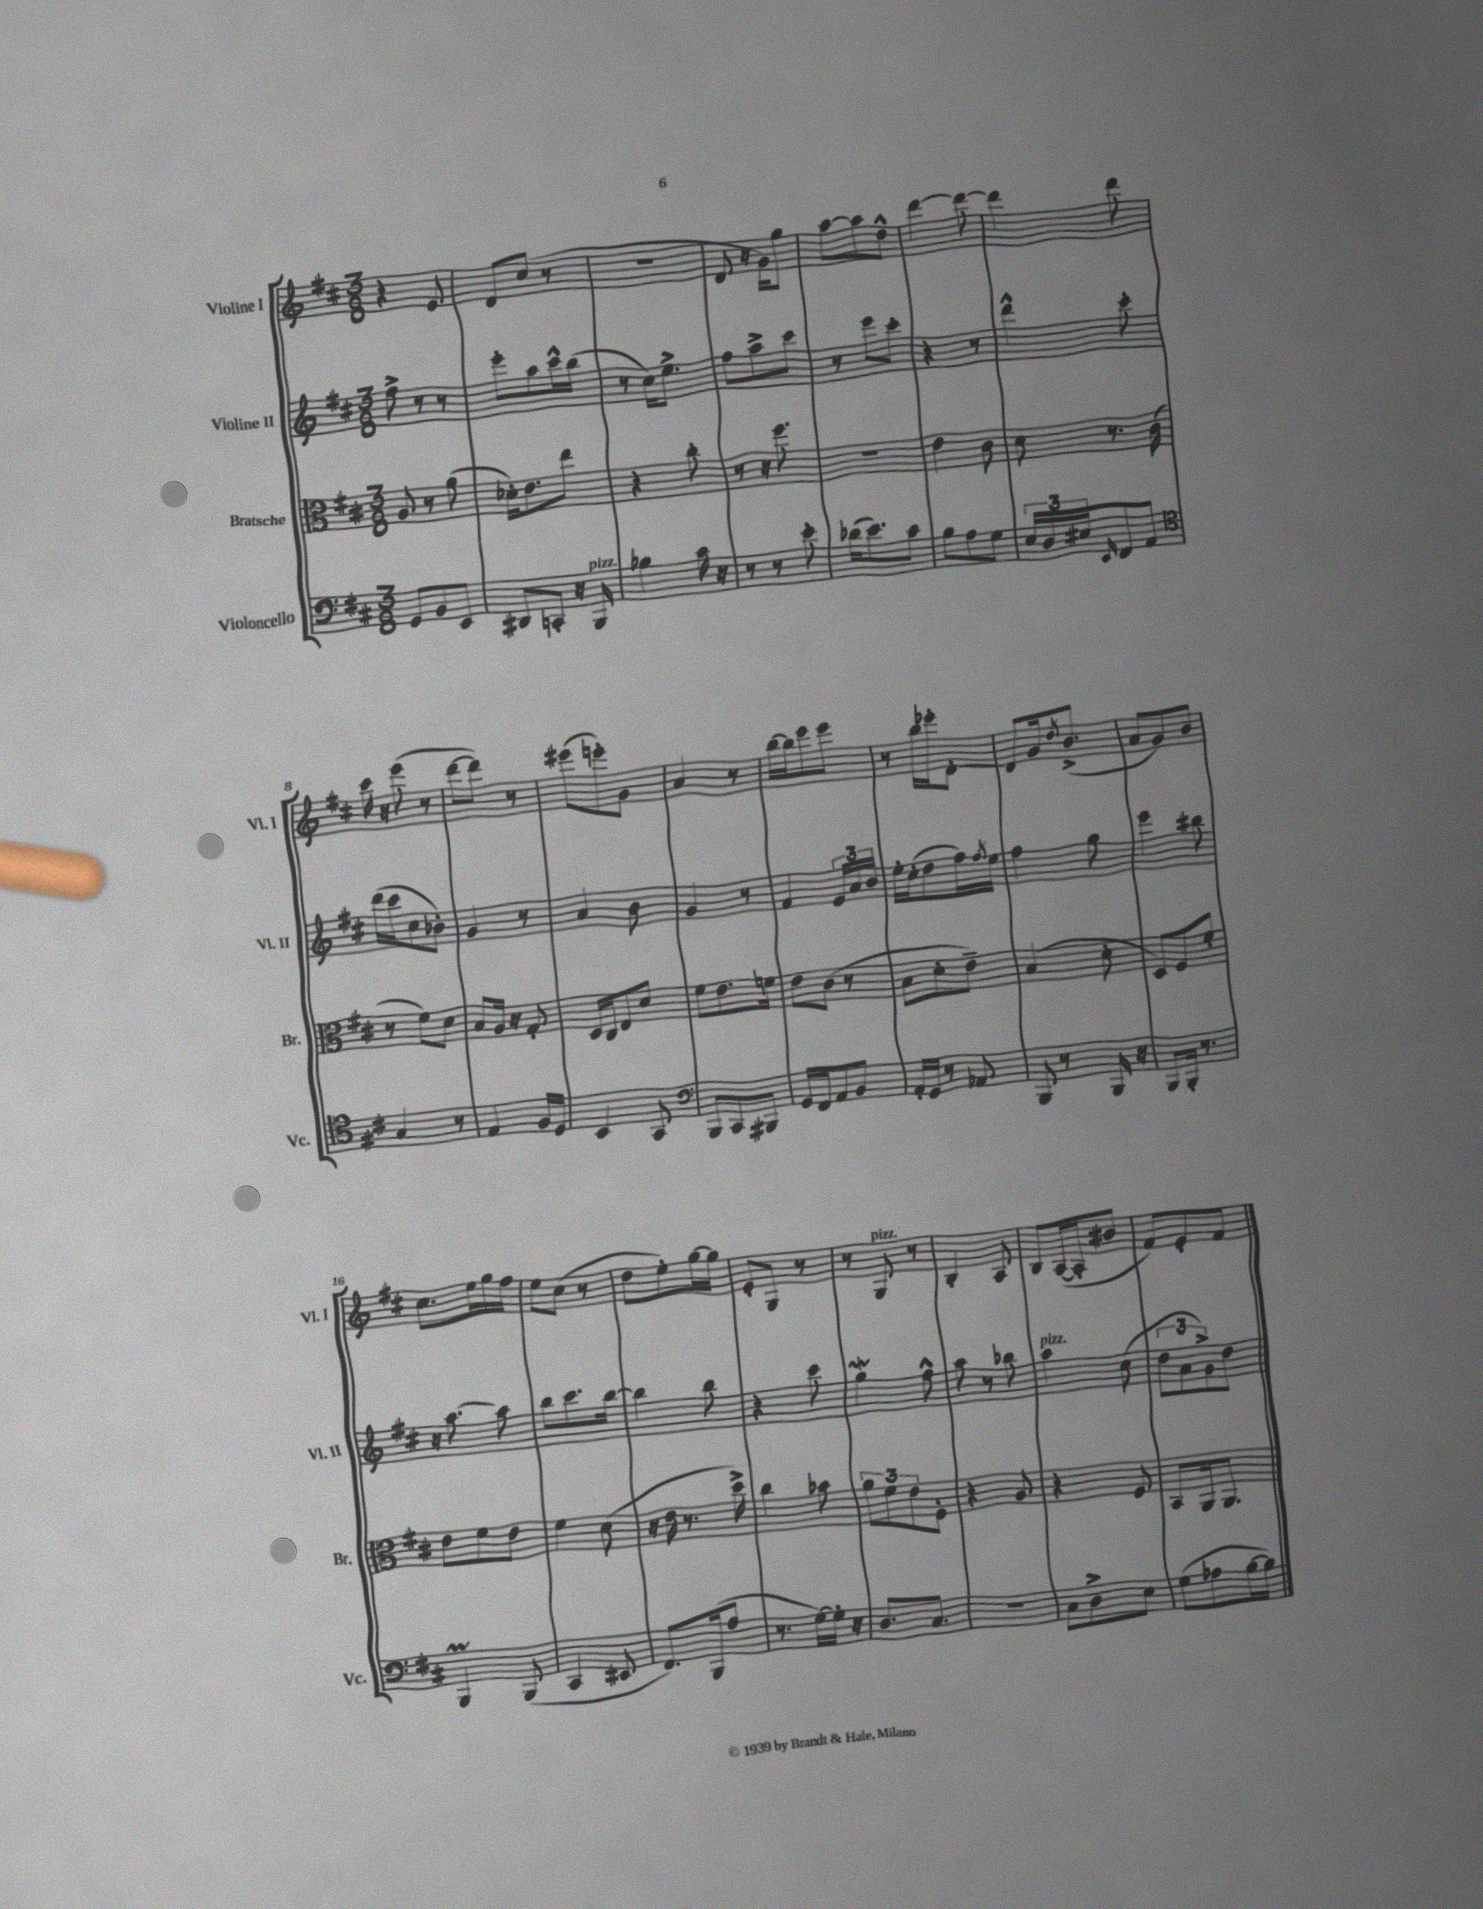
<<
\new StaffGroup <<
\new Staff = "s0" \with { instrumentName = "Violine I" shortInstrumentName = "Vl. I" } {
    \clef treble \key d \major \numericTimeSignature \time 3/8
    r4 e'8 |
    d'8 cis''8( r8 |
    r4. |
    d'8 r16 g'16) g''8 |
    a''8~ a''8 d''8-^ |
    d'''4~ d'''8~ |
    d'''4 d'''8 |
    cis'''16 r16 e'''8( r8 |
    d'''8~ d'''8) r8 |
    eis'''8( e'''8-.) g'8 |
    a'4 r8 |
    b''16~ b''16 e'''8 e'''8 |
    r8 b''16 ees'''16-. d'8~-. |
    d'8 g'16 \acciaccatura { d''8 } b'8.->( |
    a'8 g'8) b'8 |
    cis''8. e''16 g''16 fis''16 |
    e''8 cis''8( r8 |
    d''8 e''8-.) g''16~ g''16 |
    e'8-. g8 r8 |
    r8 g8^\markup { \italic "pizz." } r8 |
    b4-. a8 |
    b8 a16~( a16-. bis'8 |
    fis'8) e'8-. fis'8 \bar "|." |
}
\new Staff = "s1" \with { instrumentName = "Violine II" shortInstrumentName = "Vl. II" } {
    \clef treble \key d \major \numericTimeSignature \time 3/8
    fis''8-> r8 r8 |
    e'''8-. a''8 cis'''16-^ b''16( |
    r8 cis''16) e''8.-> |
    fis''8 a''8-> cis'''8 |
    r8 e'''8 cis'''8-. |
    r4 r8 |
    d'''4-^ cis'''8-. |
    d'''16( cis'''16 cis''8 bes'8-.) |
    g'4 r8 |
    a'4 b'8 |
    g'4 r8 |
    fis'4 \tuplet 3/2 { e'16 a'16 b'16 } |
    e''16-. cis''16-.( d''8 fis''16) \acciaccatura { fis''8 } e''16 |
    fis''4 g''8 |
    e'''4 bis''8 |
    r16 a''8.~ a''8 |
    b''8 cis'''8. b''16~ |
    b''4 b''8 |
    r4 cis'''8 |
    g''4\mordent fis''8-^ |
    a''8 r8 bes''8 |
    a''4^\markup { \italic "pizz." } cis''8( |
    \tuplet 3/2 { d''8 a'8 g'8->) } d''8 \bar "|." |
}
\new Staff = "s2" \with { instrumentName = "Bratsche" shortInstrumentName = "Br." } {
    \clef alto \key d \major \numericTimeSignature \time 3/8
    a8 r8 a'8( |
    des'16-.) e'8. e''8 |
    r4 cis''8-. |
    r8 r16 fis''8. |
    R4. |
    e'4 cis'8 |
    d'8 r8. cis'16( |
    r8 fis'8) d'8 |
    b8 a16 r16 g8-. |
    d16 cis16 e8 d'8 |
    fis'8 e'8. f'16 |
    e'8 cis'8( r8 |
    b8 d'8-. e'8--) |
    b4( d'8-. |
    d8) fis8 fis'8-. |
    e'8 fis'8 e'8 |
    fis'4 d'8( |
    r16 e'16 r8. d''16->) |
    cis''4 bes'8 |
    \tuplet 3/2 { a'8 fis'8 e'8 } fis8-. |
    r4 a8 |
    r4 fis8 |
    b,8 a,16 a,8. \bar "|." |
}
\new Staff = "s3" \with { instrumentName = "Violoncello" shortInstrumentName = "Vc." } {
    \clef bass \key d \major \numericTimeSignature \time 3/8
    g,8 b,8 e,8 |
    dis,8 c,8-. r16 b,,16^\markup { \italic "pizz." } |
    bes4 cis'16 r16 |
    r8 r8 e'8-. |
    des'16( e'8.) cis'8 |
    b8 a8 g8 |
    \tuplet 3/2 { e16 d16 eis16 } \grace { e,16 } fis,8 a,8 |
    \clef tenor g4 r8 |
    e4 fis16 d16 |
    b,4 g,8 |
    \clef bass b,,8 cis,8 bis,,8 |
    g,16 fis,16 a,8 b,8 |
    a,16-. g,16 r8 aes,8 |
    b,,8 r8 b,,16 r16 |
    b,,8 b,,16-. r8. |
    b,,4\prall b,,8( |
    cis,4 eis,8 |
    fis,8.) b,,16( a8 |
    r8. g16~) g16-. r16 |
    d8. cis8. |
    R4. |
    cis8 d8-> e8 |
    g8( aes8 b16~ b16) \bar "|." |
}
>>
>>
